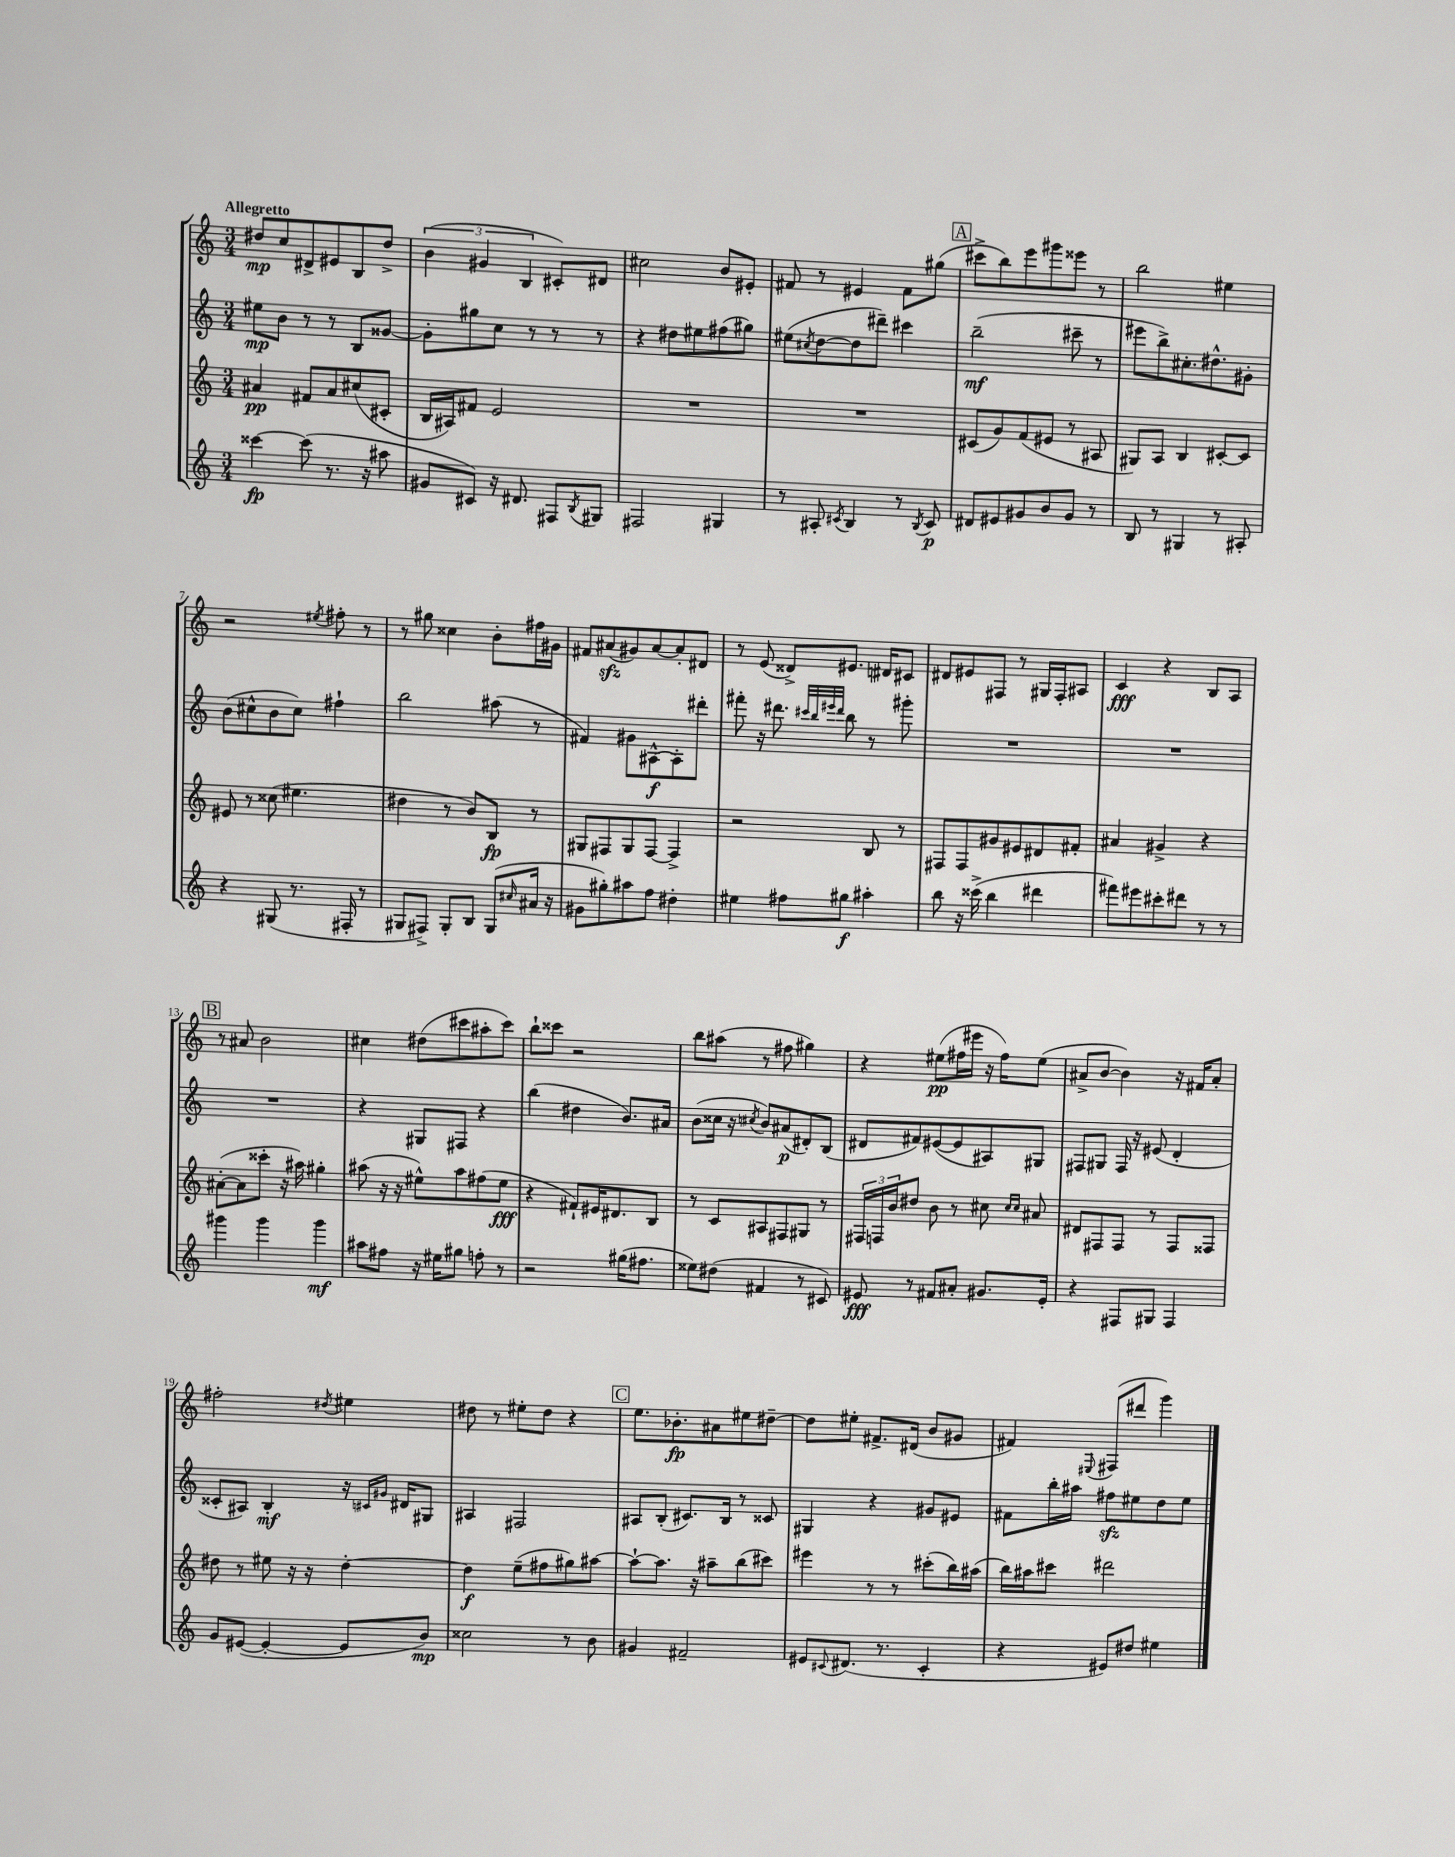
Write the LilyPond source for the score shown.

<<
\new StaffGroup <<
\new Staff = "s0" {
    \clef treble \key c \major \numericTimeSignature \time 3/4 \tempo "Allegretto"
    dis''8\mp c''8 dis'8-> eis'8 b8 dis''8-> |
    \tuplet 3/2 { b'4( gis'4 b4 } cis'8-.) dis'8 |
    cis''2 b'8 eis'8-. |
    fis'8 r8 eis'4 fis'8 gis''8( |
    \mark \markup { \box "A" } cis'''8-> b''8) e'''8 gis'''8 eisis'''8 r8 |
    b''2 eis''4 |
    r2 \acciaccatura { eis''8 } fis''8-. r8 |
    r8 gis''8 cisis''4 b'8-. fis''16 gis'16 |
    fis'8 ais'8\sfz( gis'8) ais'8~ ais'8-. dis'8 |
    r8 e'8( disis'8->) eis'8. dis'16 cis'8 |
    dis'8 eis'8 fis8 r8 gis16 fis16-. ais8 |
    c'4\fff r4 b8 a8 |
    \mark \markup { \box "B" } r8 ais'8 b'2 |
    cis''4 dis''8( cis'''8 ais''8-. cis'''8) |
    b''8-! cisis'''8 r2 |
    b''8 ais''8( r8 fis''8 gis''4) |
    r4 eis''8\pp( fis''16 eis'''16 r16 fis''16) eis''8( |
    ais'8-> b'8~ b'4) r16 fis'16 ais'8-. |
    fis''2-. \acciaccatura { dis''8 } eis''4 |
    dis''8 r8 eis''8-. dis''8 r4 |
    \mark \markup { \box "C" } e''8. bes'8.-.\fp ais'8 eis''8 dis''8~-- |
    dis''8 eis''8-. fis'8.-> dis'16( b'8 gis'8 |
    fis'4) \appoggiatura { eis8 } fis8( dis'''8 g'''4) \bar "|." |
}
\new Staff = "s1" {
    \clef treble \key c \major \numericTimeSignature \time 3/4
    eis''8\mp b'8 r8 r8 b8 gisis'8~ |
    gisis'8-. gis''8 c''8 r8 r8 r8 |
    r4 dis''8 eis''8 fis''8( gis''8) |
    eis''8( \acciaccatura { cis''8 } d''8~ d''8 dis'''8--) cis'''4 |
    \mark \markup { \box "A" } b''2--\mf( cis'''8-- r8 |
    eis'''8 b''8->) cis''8.-. dis''8.-^ gis'8-. |
    b'8( cis''8-^ b'8 cis''8) fis''4-! |
    b''2 ais''8( r8 |
    fis'4) gis'8 ais8~-^\f ais8-. dis'''8-. |
    fis'''8-. r16 dis'''8. \grace { cis'''32 b''32 eis'''32 dis'''32 } b''8 r8 gis'''8-. |
    R2. |
    R2. |
    \mark \markup { \box "B" } R2. |
    r4 gis8 fis8 r4 |
    b''4( dis''4 b'8.) ais'16 |
    b'8( cisis''16 r16 \acciaccatura { cis''8 } b'8) ais'8\p( dis'8-.) b8( |
    dis'8 fis'8) eis'8~( eis'8 ais8) gis8 |
    fis8 gis8 fis16 r16 eis'8( d'4-. |
    cisis'8-. ais8) b4-.\mf r16 \grace { cis'16 gis'16 } dis'16 gis8 |
    ais4 fis2 |
    \mark \markup { \box "C" } ais8 b8-.( cis'8.) b16 r8 cisis'8 |
    gis4 r4 gis'8 eis'8 |
    fis'8 b''16-. ais''16 fis''8\sfz eis''8 d''8 eis''8 \bar "|." |
}
\new Staff = "s2" {
    \clef treble \key c \major \numericTimeSignature \time 3/4
    ais'4\pp fis'8 ais'8 cis''8( cis'8-. |
    b16 ais16) fis'8 e'2 |
    R2. |
    R2. |
    \mark \markup { \box "A" } cis'8( g'8) f'8( eis'8 r8 ais8 |
    gis8) a8 b4 cis'8~-. cis'8 |
    eis'8 r8 cisis''8( eis''4. |
    dis''4 r8 b'8) b8\fp r8 |
    gis8 fis8 gis8 fis8~ fis4-> |
    r2 b8 r8 |
    fis8 fis8 gis'8 eis'8 dis'8 fis'8-. |
    ais'4 gis'4-> r4 |
    \mark \markup { \box "B" } ais'8~-.( ais'8 cisis'''8-. r16 ais''16) gis''4-. |
    ais''8( r16 r16 eis''8-^) ais''8 fis''8( eis''8\fff |
    r4 fis'8-!) eis'16 dis'8. b8 |
    r8 c'8 ais8 fis8 gis8 r8 |
    \tuplet 3/2 { fis16 f16 b'16 } dis''8 b'8 r8 cis''8 \grace { cis''16 cis''16 } ais'8 |
    dis'8 fis8 fis8 r8 fis8 fisis8 |
    dis''8 r8 eis''8 r16 r16 dis''4~-. |
    dis''4\f e''8--( fis''8 gis''8) ais''8~ |
    \mark \markup { \box "C" } ais''8~-! ais''8. r16 ais''8-- b''8( cis'''8) |
    eis'''4 r8 r8 cis'''8-.( b''16) ais''16( |
    b''16) ais''16 cis'''8 dis'''2 \bar "|." |
}
\new Staff = "s3" {
    \clef treble \key c \major \numericTimeSignature \time 3/4
    cisis'''4~\fp cisis'''8( r8. r16 ais''8 |
    gis'8 cis'8) r16 dis'8. fis8 \acciaccatura { b8 } gis8 |
    fis2 gis4 |
    r8 ais8-. \acciaccatura { cis'8 } b4 r8 \acciaccatura { b8 } cis'8\p |
    \mark \markup { \box "A" } dis'8 eis'8 gis'8 b'8 gis'8 r8 |
    b8 r8 gis4 r8 ais8-. |
    r4 gis8( r8. fis16-. r8 |
    gis8 fis8->) gis8-. b8 gis8( \grace { cis''16 } ais'16 r16 |
    gis'8 gis''8-.) ais''8 f''8 dis''4-. |
    eis''4 fis''8 gis''8\f ais''4-. |
    b''8 r16 cisis'''16->( b''4 dis'''4 |
    fis'''8) eis'''8 cis'''8-. dis'''8 r8 r8 |
    \mark \markup { \box "B" } gis'''4 gis'''4 gis'''4\mf |
    ais''8 fis''8 r16 eis''16 gis''8 f''8-. r8 |
    r2 gis''16( fis''8. |
    eisis''8) dis''8( fis'4 r8 cis'8) |
    eis'8\fff r8 fis'8 ais'8-. gis'8. eis'16-. |
    r4 fis8 gis8 fis4 |
    g'8 eis'8~( eis'4~-. eis'8 b'8\mp) |
    cisis''2 r8 b'8 |
    \mark \markup { \box "C" } gis'4 fis'2-- |
    eis'8 \appoggiatura { cis'8 } dis'8.( r8. cis'4-. |
    r4 eis'8) dis''8 eis''4 \bar "|." |
}
>>
>>
